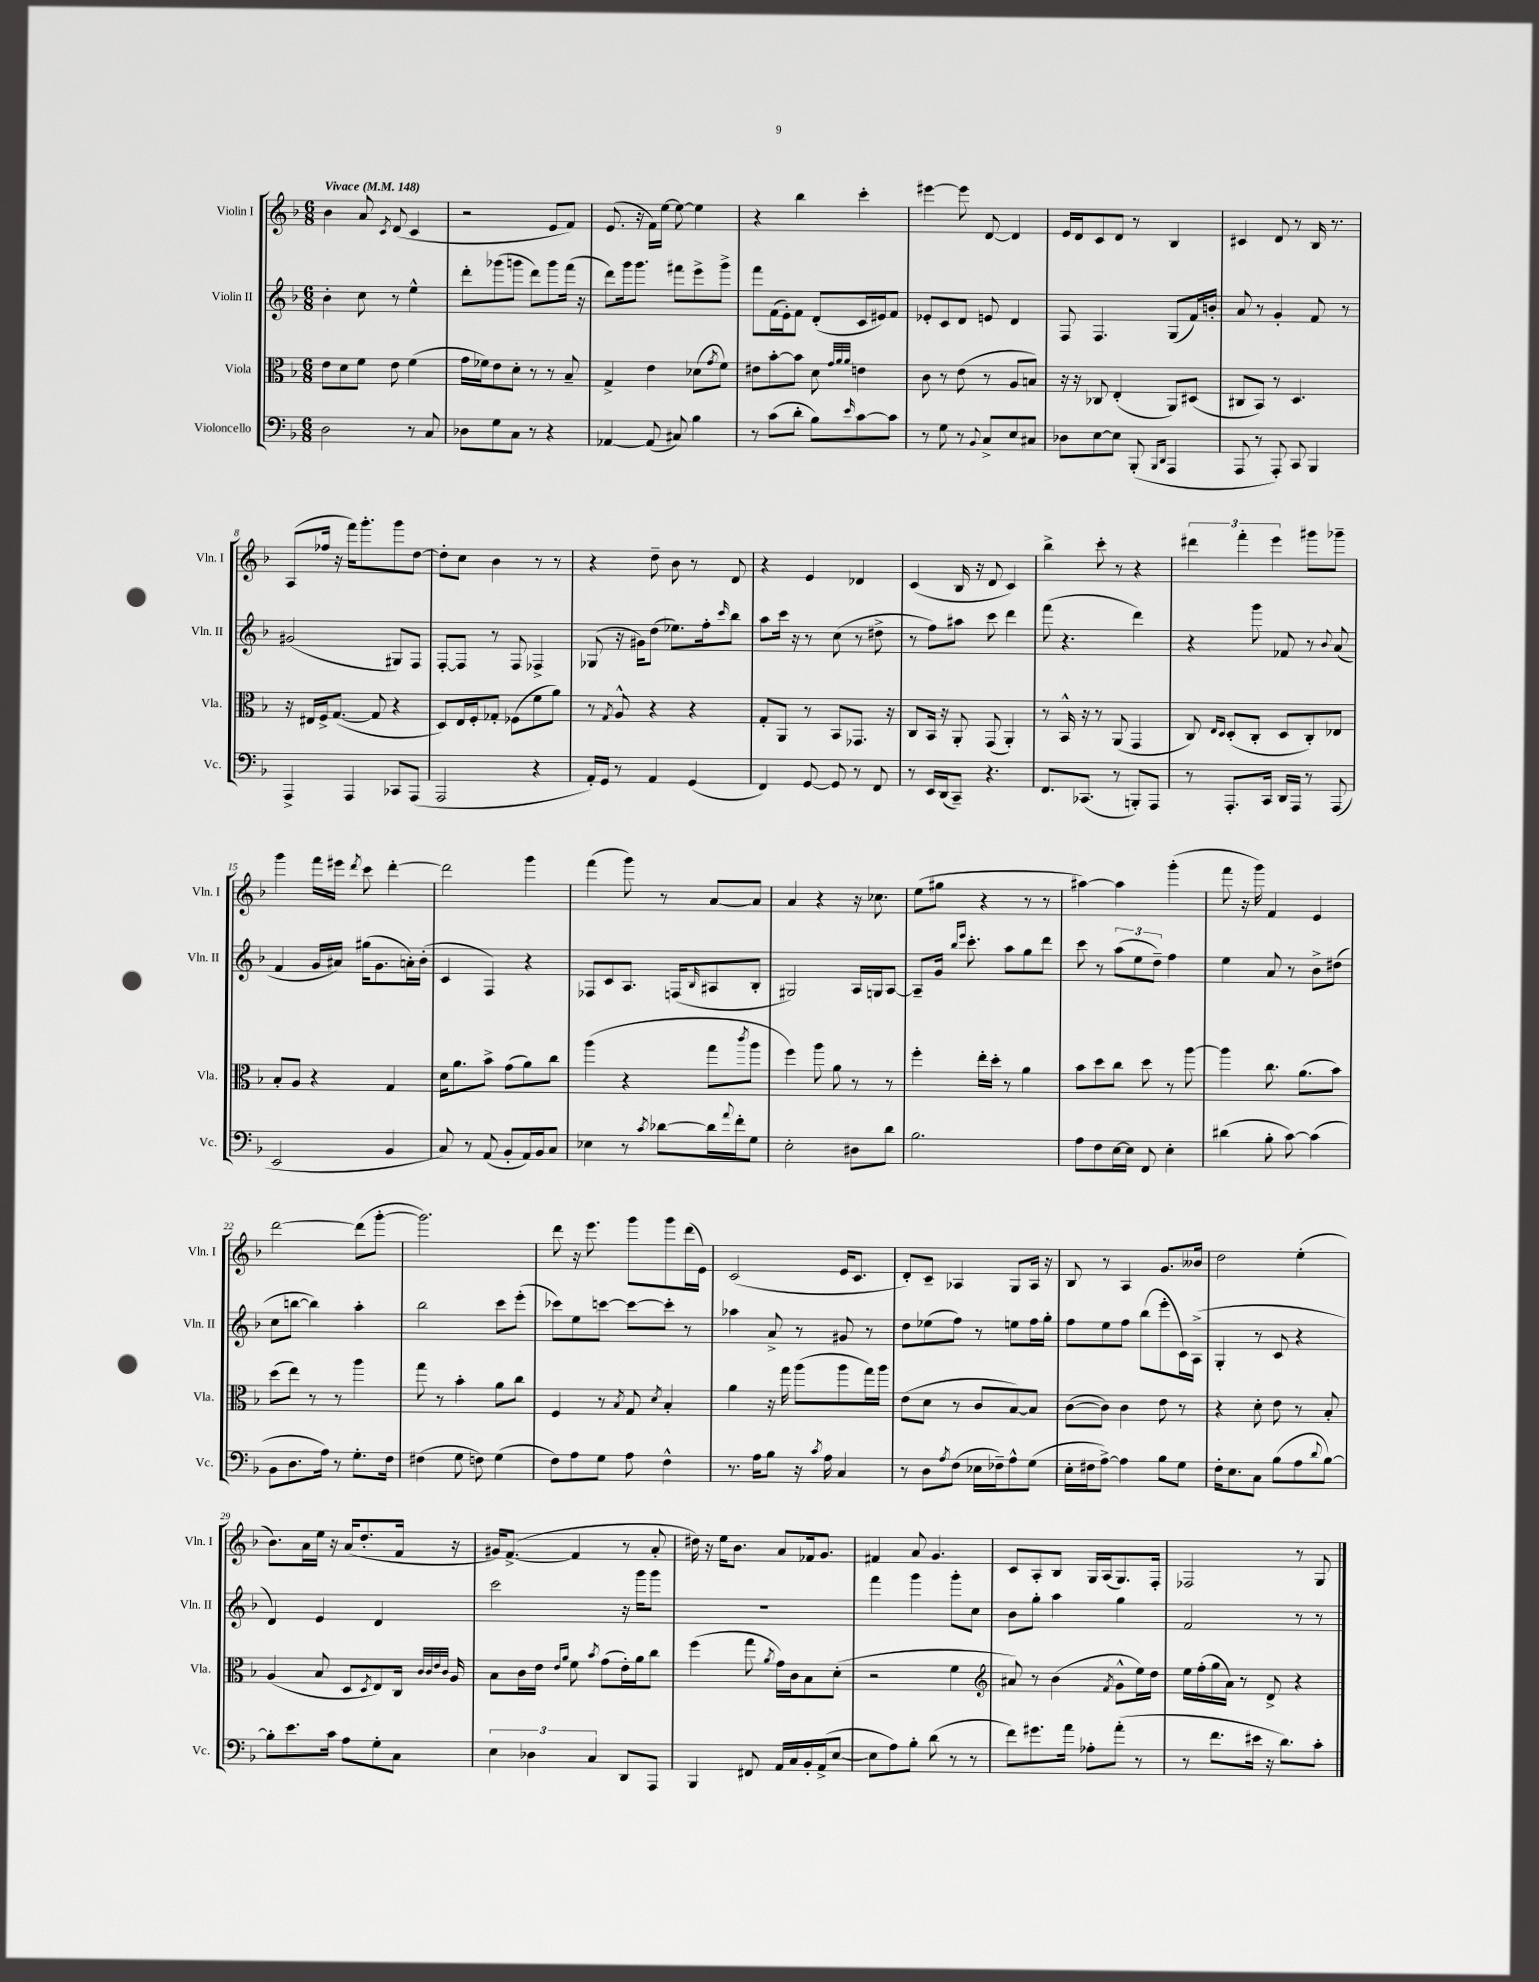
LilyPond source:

<<
\new StaffGroup <<
\new Staff = "s0" \with { instrumentName = "Violin I" shortInstrumentName = "Vln. I" } {
    \clef treble \key f \major \numericTimeSignature \time 6/8 \tempo "Vivace" 4 = 148
    bes'4 a'8 \acciaccatura { c'8 } d'8( c'4 |
    r2 e'8 f'8) |
    e'8.( r16 f'16) e''16~ e''8~ e''4 |
    r4 bes''4 c'''4-. |
    eis'''4~ eis'''8 d'8~ d'4 |
    e'16 d'16 c'8 d'8 r8 bes4 |
    cis'4 d'8 r8 bes16 r8. |
    a8( fes''16 r16 f'''16) g'''8.-. g'''8 d''8~ |
    d''8-. c''8 bes'4 r8 r8 |
    r4 d''8-- bes'8 r8 d'8 |
    r4 e'4 des'4 |
    c'4( bes16 r16 d'8 c'4) |
    bes''4-> c'''8-. r8 r4 |
    \tuplet 3/2 { dis'''4 f'''4-. e'''4 } gis'''8 ges'''8-- |
    g'''4 f'''16 eis'''16 \acciaccatura { d'''8 } c'''8 d'''4~-. |
    d'''2 g'''4 |
    f'''4( g'''8) r8 a'8~ a'8 |
    a'4 r4 r16 ces''8. |
    e''8( gis''8 r4 r8 r8 |
    ais''4~) ais''4 g'''4-.( |
    f'''8 r16 g'''16) f'4 e'4 |
    d'''2~ d'''8( g'''8~-. |
    g'''2.) |
    d'''8 r16 e'''8. g'''8 g'''8 d'''16( e'16) |
    c'2( e'16 c'8. |
    d'8-.) c'8-- aes4 g8 aes16 r16 |
    bes8 r8 a4 g'8. beses'16 |
    d''2 e''4-.( |
    bes'8.) a'16 e''16 r16 a'16( d''8.-. f'16 r16 |
    gis'16) f'8.~->( f'4 r8 a'8-. |
    dis''16) r16 e''16 bes'8. a'8 fes'16 g'8. |
    fis'4 a'8 g'4. |
    c'8 a8-. bes8 g16 a16( g8.) f16-. |
    fes2 r8 g8 \bar "|." |
}
\new Staff = "s1" \with { instrumentName = "Violin II" shortInstrumentName = "Vln. II" } {
    \clef treble \key f \major \numericTimeSignature \time 6/8
    bes'4-. c''8 r8 e''4-^ |
    d'''8-. ges'''8( g'''8 d'''8) g'''8 f'''16( r16 |
    d'''8) g'''16 g'''8. fis'''8 e'''8-> g'''8-> |
    f'''8 f'16( e'16-.) f'8 d'8-.( c'16 eis'16) f'8 |
    ees'8-. c'8 d'8 e'8 d'4 |
    f8 f4. g8( f'16) b'16-. |
    a'8 r8 g'4-. f'8 r8 |
    gis'2( gis8) f8 |
    f8~-. f8 r8 f8 fes4-> |
    ges8( r16 gis'16) d''8( ees''8.) f''16-. \grace { c'''16 } bes''8 |
    a''8 c'''16 r16 r8 c''8( r8 dis''8-> |
    r8 f''8) ais''8 c'''8 d'''4 |
    f'''8( r4. d'''4) |
    r4 g'''8 fes'8 r8 \appoggiatura { bes'8 } a'8( |
    f'4 g'16 ais'16) gis''16( g'8. a'16-.) bes'16-.( |
    c'4 f4) r4 |
    fes8 c'8 a8. f16( \grace { bes16 } ais8 bes8-. |
    gis2) a16 g16 a8~ |
    a8-- g'16 \grace { bes''16 e'''16 } c'''8.-. a''8 g''8 d'''8 |
    c'''8 r8 \tuplet 3/2 { a''8( e''8 d''8--) } f''4 |
    e''4 a'8 r8 bes'8-> dis''8( |
    c''8 b''8~ b''4) a''4-. |
    bes''2 c'''8 e'''8-.( |
    ces'''8) e''8 c'''8~ c'''8~ c'''8-. r8 |
    aes''4 a'8-> r8 gis'8 r8 |
    d''8 ees''8( f''8) r8 e''8 f''16 g''16-. |
    f''8 e''8 f''8 bes''8( e'''8-. c'16) a16->( |
    g4-. r8 c'8 r4 |
    d'4) e'4 d'4 |
    c'''2 r16 g'''16 g'''8 |
    R2. |
    f'''4 g'''4 g'''8-. c''8 |
    bes'8 g''8-. a''4 g''4 |
    f'2 r8 r8 \bar "|." |
}
\new Staff = "s2" \with { instrumentName = "Viola" shortInstrumentName = "Vla." } {
    \clef alto \key f \major \numericTimeSignature \time 6/8
    e'8 d'8 f'8 e'8 f'4( |
    g'16 fes'16) e'8 d'8-. r8 r8 bes8-- |
    g4-> e'4 des'8( \acciaccatura { g'8 } f'8) |
    eis'8 bes'8~-. bes'8 d'8 \grace { g'32 a'32 a'32 } e'4 |
    c'8 r8 e'8( r8 a8 b8) |
    r16 r16 ces8 e4-.( a,8) dis8( |
    cis8 bes,8) r8 d4. |
    r16 eis16 f16-> g8.~( g8 r4 |
    d8) e16 f16-. ges8-. fes8( f'8 a'8) |
    r8 \acciaccatura { g8 } a8-^ r4 r4 |
    g8-. a,8 r8 bes,8 ges,8. r16 |
    c8 bes,16 r16 a,8-. g,8( a,4-.) |
    r8 bes,16-^ r16 r8 a,8( g,4 |
    c8) \grace { e16 d16 } d8-.( c8-. d8 c8-.) ees8 |
    bes8-. a8 r4 g4 |
    d'16 a'8. bes'8-> g'8( a'8) c''8 |
    a''4( r4 g''8 \acciaccatura { c'''8 } a''8 |
    f''4) a''8 a'8 r8 r8 |
    f''4-. e''16-. d''16-. r8 a'4 |
    bes'8 d''8 c''8 d''8 r8 a''8~ |
    a''4 c''8. a'8.( bes'8) |
    d''8( e''8) r8 r8 a''4 |
    g''8 r8 bes'4-. a'8 c''8 |
    f4 r8 \acciaccatura { bes8 } g8 \acciaccatura { d'8 } bes4-. |
    a'4 r16 g''16 a''8( a''8 g''16) a''16 |
    e'8( d'8 r8 c'8 bes8~) bes8 |
    c'8~( c'8) c'4 e'8 r8 |
    r4 d'8-. e'8 r8 bes8-. |
    a4( bes8 d8 \acciaccatura { d8 } e8) c16 \grace { c'32 c'32 e'32 c'32 } a16 |
    bes8 c'16 e'16 \grace { e'16 a'16 } f'8 \acciaccatura { bes'8 } g'8( e'16-.) a'16 c''8 |
    f''4( g''8 \acciaccatura { a'8 } g'16) c'16 bes8 d'8-.( |
    r2 f'4 |
    \clef treble ais'8) r8 bes'4( \acciaccatura { f'8 } g'8-^ e''16) d''16 |
    e''16 f''16-.( g''16 a'16) r8 d'8-> r4 \bar "|." |
}
\new Staff = "s3" \with { instrumentName = "Violoncello" shortInstrumentName = "Vc." } {
    \clef bass \key f \major \numericTimeSignature \time 6/8
    d2 r8 c8 |
    des8 g8 c8 r8 r4 |
    aes,4~ aes,8( cis8) bes4 |
    r8 c'8( d'8-. bes8) \grace { e'16 } c'8~ c'8 |
    r8 g8 r8 \appoggiatura { bes,8 } c8-> e8 cis8 |
    des8 e8~ e8 bes,,8-.( \grace { bes,,16 d,16 } a,,4 |
    a,,8 r8 a,,8-.) c,8 bes,,4 |
    a,,4-> a,,4 ces,8 a,,8( |
    a,,2 r4 |
    a,16-.) g,16 r8 a,4 g,4( |
    f,4) g,8~ g,8 r8 f,8 |
    r8 e,16 d,16( c,8--) r4. |
    f,8. ces,8.( r8 b,,8-.) a,,8 |
    r8 a,,8.-. c,16 d,16 a,,16 r8 a,,8( |
    e,2 bes,4 |
    c8) r8 a,8( bes,8-. a,16) bes,16 c8 |
    ees4 r8 \acciaccatura { c'8 } des'8~ des'16 \appoggiatura { a'8 } f'16-. g8 |
    e2-. dis8 d'8 |
    bes2. |
    a8 f8 e16~ e16 f,8 e4-. |
    dis'4( bes8-. c'8~) c'4( |
    bes,8 d8. a16) r8 g8.-. f16 |
    fis4( g8 f8) g4( |
    f8) a8 g8 a8 f4-^ |
    r8. a16 bes8 r16 \acciaccatura { c'8 } a16 c4 |
    r8 d8 \acciaccatura { a8 } f8( ees16 fes16--) a8-^ g8( |
    e16-. fis16 a8~->) a4 bes8 g8 |
    f16-. e8. c8 bes8( a8 \appoggiatura { d'8 } bes8~) |
    bes8-. e'8. c'16 a8 g8-. c8 |
    \tuplet 3/2 { e4 des4 c4 } d,8 a,,8 |
    bes,,4 fis,8 a,16 c16 bes,16-. a,16->( e8~ |
    e8 a8) bes8-. d'8( r8 r8 |
    f'8) gis'8. a'16 aes8-. a'8-.( r8 |
    r8 f'8. eis'16 r16 d'8.) c'8-. \bar "|." |
}
>>
>>
